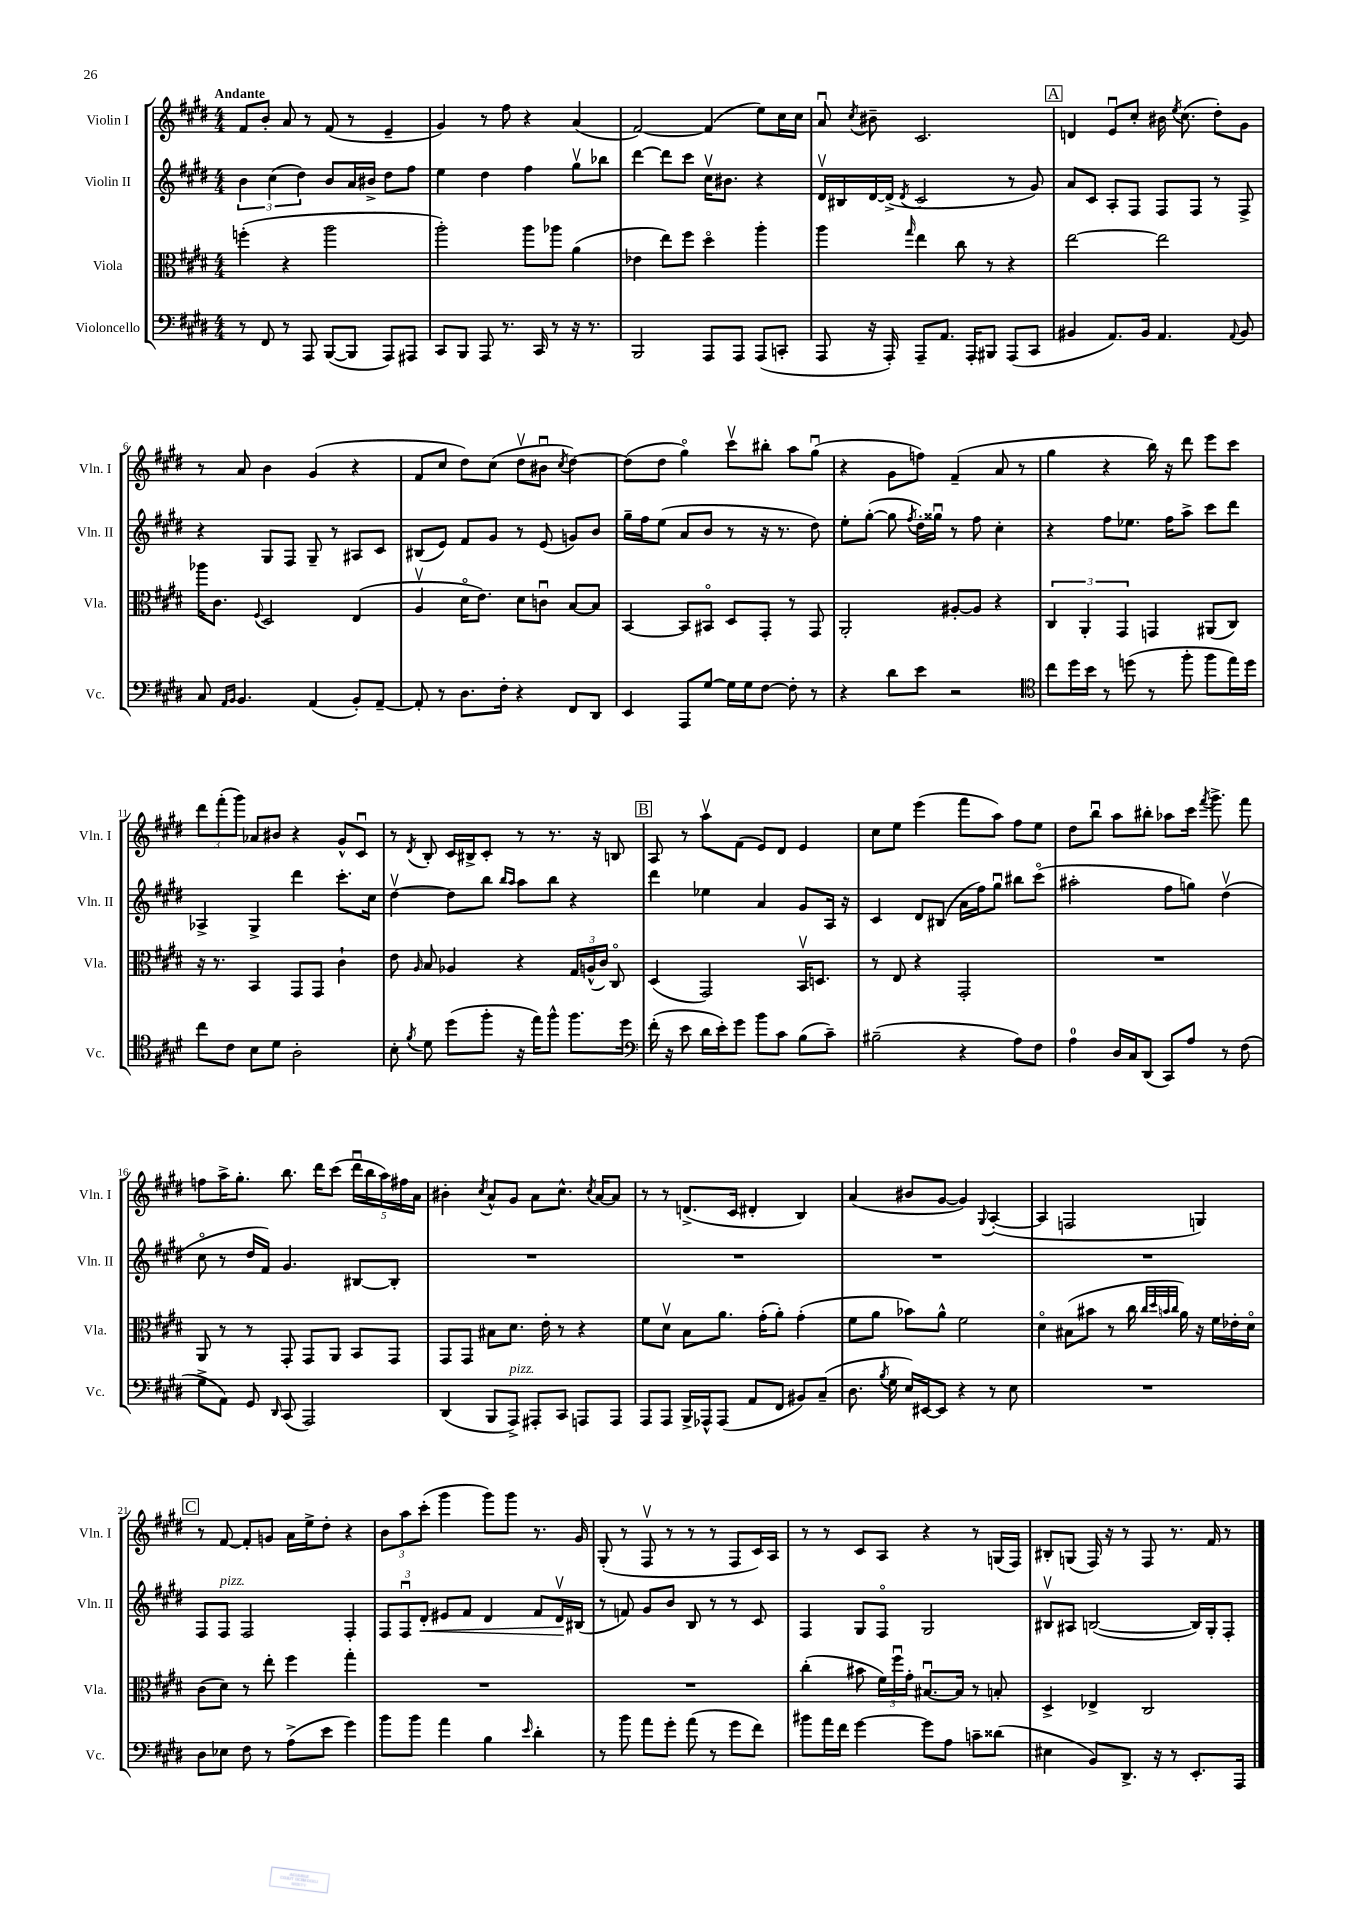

**kern	**kern	**kern	**kern
*staff4	*staff3	*staff2	*staff1
*clefF4	*clefC3	*clefG2	*clefG2
*k[f#c#g#d#]	*k[f#c#g#d#]	*k[f#c#g#d#]	*k[f#c#g#d#]
*M4/4	*M4/4	*M4/4	*M4/4
8r	(4ff'	6b	8f#
8FF#	.	.	8b'
.	.	(6cc#	.
8r	4r	.	8a
.	.	6dd#)	.
8AAA	.	.	8r
([8BBB	2aa	8b	(8f#
8BBB]	.	16a	8r
.	.	16b#^	.
8AAA)	.	8dd#	4e~
8AAA#	.	8ff#	.
=	=	=	=
8CC#	2aa')	4ee	4g#)
8BBB	.	.	.
8AAA	.	4dd#	8r
8.r	.	.	8ff#
.	8aa	4ff#	4r
16CC#	.	.	.
8r	8aa-	.	.
16r	(4a	8gg#v	(4a
8.r	.	.	.
.	.	8bb-	.
=	=	=	=
2BBB	4e-	[4ddd#	[2f#)
.	8ee)	8ddd#]	.
.	8ff#	8ccc#	.
8AAA	4dd#o	16cc#v	(4f#]
.	.	8.b#	.
8AAA	.	.	.
(8AAA	4aa'	4r	8ee)
8CC'	.	.	16cc#
.	.	.	16cc#
=	=	=	=
8AAA	4aa	16d#v	8au
.	.	16B#	.
.	.	.	8qcc#
16r	.	[16d#	8b#~
16AAA')	.	(16d#^]	.
.	16qqgg#	8qd#	.
8AAA~	4ee	2c#	2.c#
8.AA	.	.	.
.	8cc#	.	.
16AAA'	.	.	.
8BBB#	8r	.	.
(8AAA	4r	8r	.
8CC#	.	8g#)	.
=	=	=	=
4BB#	[2ee	8a	4d
.	.	8c#	.
8.AA)	.	8A'	8eu
.	.	8F#	8cc#'
16BB#	.	.	.
4.AA	2ee]	8F#	16b#
.	.	.	8qee
.	.	.	(8.cc#
.	.	8F#	.
.	.	8r	8dd#')
8qqAA	.	.	.
8BB#	.	8F#^	8g#
=	=	=	=
8C#	16aa-	4r	8r
.	8.c#	.	.
16qqAA	.	.	.
16qqBB	.	.	.
4.BB	.	.	8a
.	8qqF#	.	.
.	2D#	8G#	4b
.	.	8F#	.
(4AA	.	8G#~	(4g#
.	.	8r	.
8BB')	(4E	8A#	4r
[8AA~	.	8c#	.
=	=	=	=
8AA']	4Av	(8B#	8f#
8r	.	8e)	8cc#
8.D#	16d#o	8f#	8dd#)
.	8.e)	.	.
.	.	8g#	(8cc#
16F#'	.	.	.
4r	8d#	8r	8dd#v
.	8cu	(8e	8b#u
.	.	.	8qcc#
8FF#	[8B	8g)	[4dd#)
8DD#	8B]	8b	.
=	=	=	=
4EE	[4BB	16gg#~	(8dd#]
.	.	16ff#	.
.	.	(8ee	8dd#
8AAA	8BB]	8a	4gg#o)
[8G#	8BB#o	8b	.
16G#]	8D#	8r	8ccc#v
16G#	.	.	.
[8F#	8GG#'	16r	8bb#'
.	.	8.r	.
8F#']	8r	.	8aa
8r	8GG#	8dd#)	(8gg#u
=	=	=	=
4r	2AA'	8ee'	4r
.	.	([8gg#'	.
8d#	.	8gg#]	8g#
.	.	8qff#	.
8e	.	16dd#')	8ff)
.	.	16gg##u	.
2r	[8A#'	8r	(4f#~
.	8A#]	8ff#	.
.	4r	4cc#'	8a
.	.	.	8r
=	=	=	=
*clefC4	*	*	*
8cc#	6C#	4r	4gg#
16dd#	.	.	.
.	6AA'	.	.
16b	.	.	.
8r	.	8ff#	4r
.	6GG#	.	.
(8dd	.	8.ee-	.
8r	4GG	.	16bb)
.	.	16ff#	16r
8ff#'	.	8aa^	8ddd#
8ff#	(8AA#	8ccc#	8eee
16ee)	8C#)	8ddd#	8ccc#
16dd	.	.	.
=	=	=	=
8cc#	16r	4A-^	12ddd#
.	8.r	.	.
.	.	.	(12fff#'
8c#	.	.	.
.	.	.	12ggg#)
8B	4BB	4G#^	8a-
8d#	.	.	8b#
2A'	8GG#	4ddd#	4r
.	8GG#	.	.
.	4c#`	8.ccc#'	8g#^^
.	.	.	8c#u
.	.	16cc#	.
=	=	=	=
8B'	8e	[4dd#v	8r
8qf#	16qqA	.	8qd#
8d#	8B	.	8B'
(8dd#	4A-	8dd#]	16c#
.	.	.	16B#^
8ff#'	.	8bb	8c#'
.	.	16qqbb	.
.	.	16qqaa	.
16r	4r	8aa	8r
16ee)	.	.	.
8ff#^^	.	8bb	8.r
8.ff#	24G#	4r	.
.	(24A^^	.	.
.	.	.	16r
.	24c#)	.	.
.	8C#o	.	8B
16dd#	.	.	.
=	=	=	=
*clefF4	*	*	*
(16f#'	(4D#	4ddd#	8A
16r	.	.	.
8e	.	.	8r
16d#	2GG#)	4ee-	8aav
16e')	.	.	.
8g#	.	.	(8f#
8b	.	4a	8e)
8c#	.	.	8d#
(8B	16BBv	8g#	4e
.	8.D	.	.
8c#~)	.	16A	.
.	.	16r	.
=	=	=	=
(2B#~	8r	4c#	8cc#
.	8E	.	8ee
.	4r	8d#	(4eee
.	.	(8B#	.
4r	2GG#'	16a	8fff#
.	.	16ff#)	.
.	.	8gg#u	8aa)
8A)	.	8bb#	8ff#
8F#	.	(8ccc#o	8ee
=	=	=	=
4A	1r	2aa#'	8dd#
.	.	.	8bbu
16D#	.	.	8aa
16C#	.	.	.
(8DD#	.	.	8bb#'
8CC#)	.	8ff#	8aa-
8A	.	8gg)	16ccc#
.	.	.	8qfff#
.	.	.	8.ggg#^
8r	.	(4dd#v	.
(8F#	.	.	8fff#
=	=	=	=
8G#^	8AA	8cc#o	8ff
8AA)	8r	8r	16aa^
.	.	.	8.gg#'
8GG#	8r	16dd#	.
.	.	16f#)	.
16qqDD#	.	.	.
(8CC#	8GG#'	4.g#	8.bb
2AAA)	8GG#	.	.
.	.	.	16ddd#
.	8AA	.	(8ccc#
.	8BB	[8B#	20ddd#u
.	.	.	20bb
.	.	.	20aa)
.	8GG#	8B#']	.
.	.	.	20ff#
.	.	.	20a
=	=	=	=
(4DD#	8GG#	1r	4b#'
.	8GG#	.	.
.	.	.	8qcc#
8BBB	8B#	.	8a^^
8AAA^)	8.d#	.	8g#
8AAA#'	.	.	8a
.	16e'	.	.
8CC#	8r	.	8.cc#^^
8AAA	4r	.	.
.	.	.	8qcc#
.	.	.	[16a
8AAA	.	.	8a]
=	=	=	=
8AAA	8f#	1r	8r
8AAA	8d#v	.	8r
16BBB^	8B	.	(8.d^
16AAA-^^	.	.	.
(8AAA-	8.a	.	.
.	.	.	16c#
8AA	.	.	4d#'
.	(16g#'	.	.
8FF#	8a')	.	.
8BB#)	(4g#'	.	4B)
(8C#~	.	.	.
=	=	=	=
8.D#	8f#	1r	(4a
.	8a	.	.
8qB	.	.	.
16G#	.	.	.
16E)	8b-)	.	8b#
[16EE#	.	.	.
8EE#]	8a^^	.	[8g#
4r	2f#	.	4g#])
.	.	.	8qqG#
8r	.	.	([4A'
8E	.	.	.
=	=	=	=
1r	4d#o	1r	4A]
.	(8B#	.	2F
.	8b#	.	.
.	8r	.	.
.	16cc#	.	.
.	32qqcc#	.	.
.	32qqdd#	.	.
.	32qqb	.	.
.	32qqcc#	.	.
.	16a)	.	.
.	16r	.	4G)
.	16f#	.	.
.	16e-'	.	.
.	16d#o	.	.
=	=	=	=
8D#	(8c#	8F#	8r
8E-	8d#)	8F#	[8f#
8F#	8r	2F#	8f#']
8r	8ee'	.	8g
(8A^	4ff#	.	16a
.	.	.	16ee^
8e	.	.	8dd#'
4g#)	4gg#'	4F#'	4r
=	=	=	=
8b	1r	12F#	12b
.	.	12F#u	12aa
8b	.	.	.
.	.	12d#'	(12ccc#'
4a	.	8e#	4ggg#
.	.	8f#	.
4B	.	4d#	8ggg#)
.	.	.	8ggg#
16qqe	.	.	.
4d#'	.	8f#	8.r
.	.	16d#v	.
.	.	(16B#	16g#
=	=	=	=
8r	1r	8r	(8G#'
8b	.	8f)	8r
8a	.	8g#	8F#v
8g#'	.	8b	8r
(8a	.	8B	8r
8r	.	8r	8r
8g#	.	8r	8F#
8f#)	.	8c#	16c#)
.	.	.	16A
=	=	=	=
8b#	(4cc#'	4F#	8r
16a	.	.	8r
16f#	.	.	.
[4g#	8b#	8G#	8c#
.	24f#)	8F#o	8A
.	24ff#u	.	.
.	24g#'	.	.
8g#]	[8.B#u	2G#	4r
8A	.	.	.
.	16B#]	.	.
8c~	8r	.	8r
(8d##	8B'	.	(16G
.	.	.	16F#)
=	=	=	=
4E#	4D#^	8B#v	8B#'
.	.	8A#	(8G
8BB)	4E-^	([2B	16F#)
.	.	.	16r
8.DD#^	.	.	8r
.	2C#	.	8F#
16r	.	.	.
8r	.	.	8.r
8.EE'	.	16B])	.
.	.	16G#'	16f#
.	.	8F#'	8r
16AAA	.	.	.
==	==	==	==
*-	*-	*-	*-
